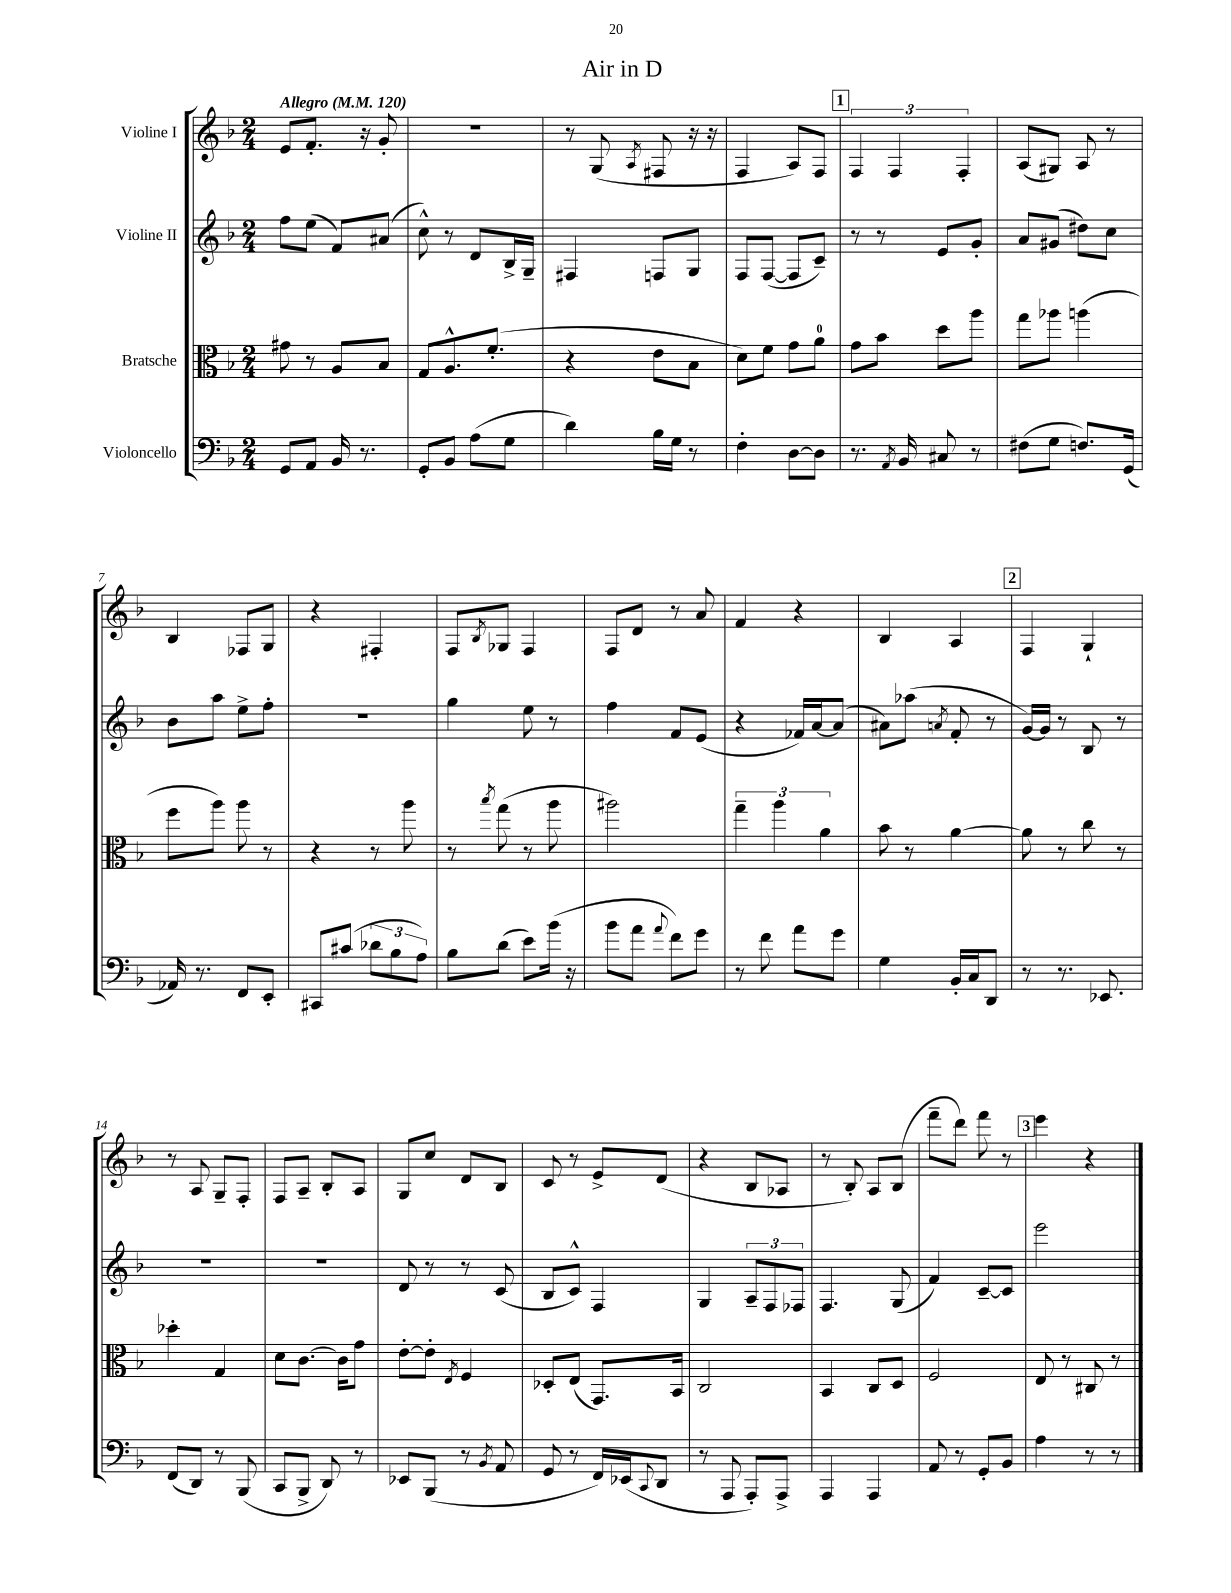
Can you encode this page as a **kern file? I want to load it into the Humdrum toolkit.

**kern	**kern	**kern	**kern
*part4	*part3	*part2	*part1
*staff4	*staff3	*staff2	*staff1
*I"Violoncello	*I"Bratsche	*I"Violine II	*I"Violine I
*clefF4	*clefC3	*clefG2	*clefG2
*k[b-]	*k[b-]	*k[b-]	*k[b-]
*M2/4	*M2/4	*M2/4	*M2/4
*MM120	*MM120	*MM120	*MM120
=1	=1	=1	=1
!	!	!	!LO:TX:a:B:t=Allegro
8GG/L	8g#X\	8ff\L	8e/L
8AA/J	8r	(8ee\J	8.f'/J
16BB-/	8A/L	8f/L)	.
8.r	.	.	16r
.	8B-/J	(8a#X/J	8g'/
=2	=2	=2	=2
8GG'/L	8G/L	8cc^^\)	2r
8BB-/J	8.A^^/	8r	.
(8A\L	.	8d/L	.
.	(8.f'/J	.	.
8G\J	.	16B-^/L	.
.	.	16G~/JJ	.
=3	=3	=3	=3
4d\)	4r	4F#X/	8r
.	.	.	(8G/
.	.	.	8qA/
16B-\LL	8e\L	8Fn/L	8F#X/
16G\JJ	.	.	.
8r	8B-\J	8G/J	16r
.	.	.	16r
=4	=4	=4	=4
4F'\	8d\L)	8F/L	4F/
.	8f\J	([8F/J	.
[8D\L	8g\L	8F/L]	8A/L)
8D\J]	8a\J	8c~/J)	8F/J
!!LO:REH:place=s1:t=1
=5	=5	=5	=5
8.r	8g\L	8r	6F/
.	8b-\J	8r	.
.	.	.	6F/
8qAA/	.	.	.
16BB-/	.	.	.
8C#X/	8dd\L	8e/L	.
.	.	.	6F'/
8r	8aa\J	8g'/J	.
=6	=6	=6	=6
(8F#X\L	8gg\L	8a/L	(8A/L
8G\J	8aa-X\J	(8g#X/J	8G#X/J)
8.Fn/L)	(4aan\	8dd#X\L)	8A/
.	.	8cc\J	8r
(16GG/Jk	.	.	.
!!LO:LB:g=z
=7	=7	=7	=7
16AA-X/)	8ff\L	8b-\L	4B-/
8.r	.	.	.
.	8aa\J)	8aa\J	.
8FF/L	8aa\	8ee^\L	8F-X/L
8EE'/J	8r	8ff'\J	8G/J
=8	=8	=8	=8
8CC#X/L	4r	2r	4r
(8c#X/J	.	.	.
12d-X\L	8r	.	4F#X'/
12B-\	.	.	.
.	8aa\	.	.
12A\J)	.	.	.
=9	=9	=9	=9
8B-\L	8r	4gg\	8F/L
.	8qbb-/	.	8qB-/
(8d\J	(8gg\	.	8G-X/J
8e\L)	8r	8ee\	4F/
(16b-\Jk	8aa\	8r	.
16r	.	.	.
=10	=10	=10	=10
8b-\L	2aa#X\)	4ff\	8F/L
8a\J	.	.	8d/J
8qqa/	.	.	.
8f\L)	.	8f/L	8r
8g\J	.	(8e/J	8a/
=11	=11	=11	=11
8r	6gg~\	4r	4f/
8f\	.	.	.
.	6aa\	.	.
8a\L	.	16f-X/LL)	4r
.	.	[16a/J	.
.	6a\	.	.
8g\J	.	(8a/J]	.
=12	=12	=12	=12
4G\	8b-\	8a#X\L)	4B-/
.	8r	(8aa-X\J	.
.	.	8qan/	.
16BB-'/LL	[4a\	8f'/	4A/
16C/J	.	.	.
8DD/J	.	8r	.
!!LO:REH:place=s1:t=2
=13	=13	=13	=13
8r	8a\]	[16g/LL)	4F/
.	.	16g/JJ]	.
8.r	8r	8r	.
.	8cc\	8B-/	4G`/
8.EE-X/	.	.	.
.	8r	8r	.
!!LO:LB:g=z
=14	=14	=14	=14
(8FF/L	4dd-X'\	2r	8r
8DD/J)	.	.	8A/
8r	4G/	.	8G~/L
(8BBB-/	.	.	8F'/J
=15	=15	=15	=15
8CC/L	8d\L	2r	8F/L
8BBB-^/J	[8.c\J	.	8A~/J
8DD/)	.	.	8B-'/L
.	16c\KL]	.	.
8r	8g\J	.	8A/J
=16	=16	=16	=16
8EE-X/L	[8e'\L	8d/	8G/L
(8BBB-/J	8e'\J]	8r	8cc/J
.	8qE/	.	.
8r	4F/	8r	8d/L
8qBB-/	.	.	.
8AA/	.	(8c/	8B-/J
=17	=17	=17	=17
8GG/	8D-X'/L	8B-/L	8c/
8r	(8E/J	8c^^/J)	8r
16FF/LL)	8.GG/L)	4F/	8e^/L
(16EE-X/J	.	.	.
8qqCC/	.	.	.
8DD/J	.	.	(8d/J
.	16BB-/Jk	.	.
=18	=18	=18	=18
8r	2C/	4G/	4r
8AAA/	.	.	.
8AAA'/L)	.	12A~/L	8B-/L
.	.	12F/	.
8AAA^/J	.	.	8A-X/J
.	.	12F-X/J	.
=19	=19	=19	=19
4AAA/	4BB-/	4.F/	8r
.	.	.	8B-'/)
4AAA/	8C/L	.	8A/L
.	8D/J	(8G/	(8B-/J
=20	=20	=20	=20
8AA/	2F/	4f/)	8fff~\L
8r	.	.	8ddd\J)
8GG'/L	.	[8c~/L	8fff\
8BB-/J	.	8c/J]	8r
!!LO:REH:place=s1:t=3
=21	=21	=21	=21
4A\	8E/	2eee\	4eee\
.	8r	.	.
8r	8C#X/	.	4r
8r	8r	.	.
==	==	==	==
*-	*-	*-	*-
